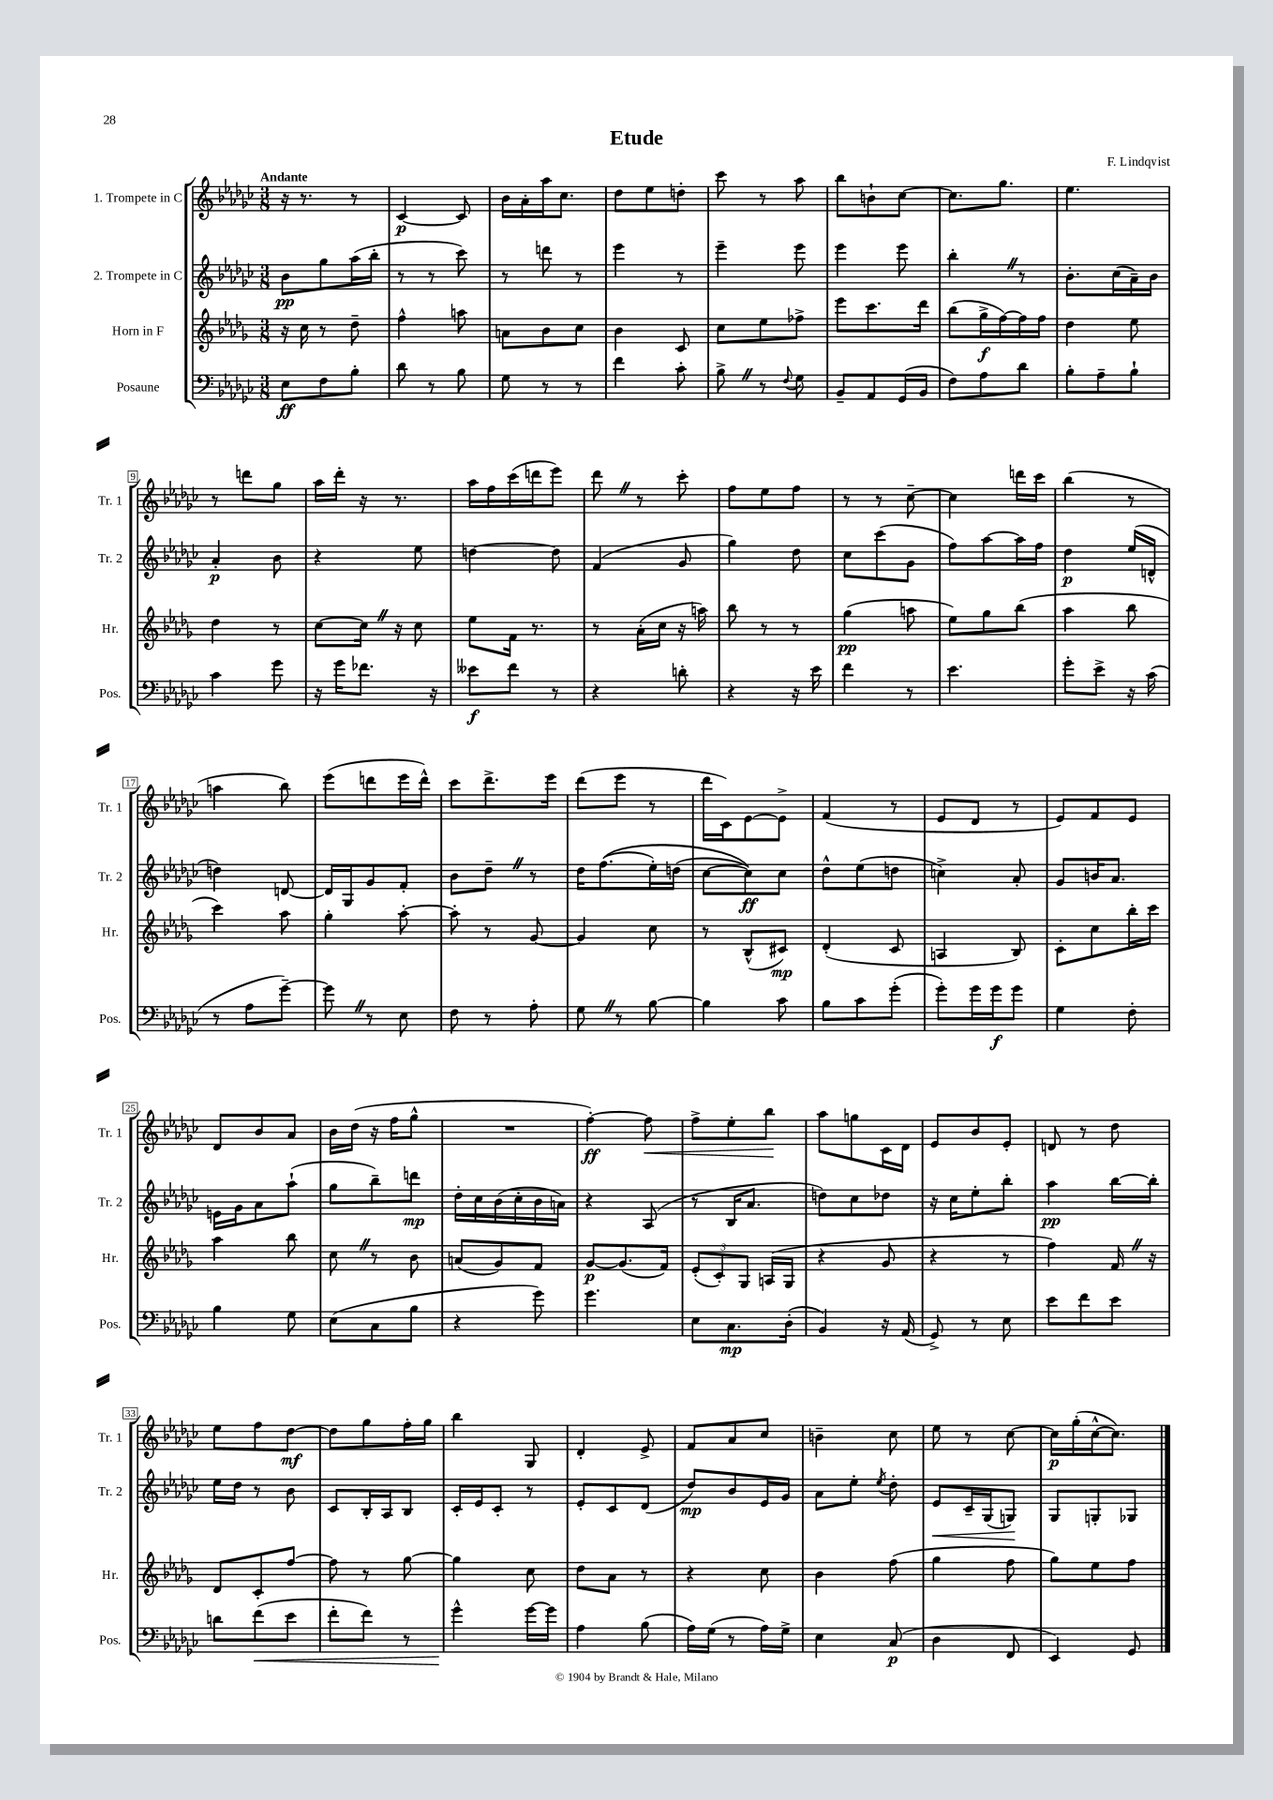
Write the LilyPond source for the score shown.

\header { title = "Etude" composer = "F. Lindqvist" }
<<
\new StaffGroup <<
\new Staff = "s0" \with { instrumentName = "1. Trompete in C" shortInstrumentName = "Tr. 1" } {
    \clef treble \key ges \major \numericTimeSignature \time 3/8 \tempo "Andante"
    \autoBeamOff r16 r8. r8 |
    ces'4~\p ces'8 |
    bes'16[ aes'16-. aes''16 ces''8.] |
    des''8[ ees''8 d''8]-. |
    ces'''8 r8 aes''8 |
    bes''8[ b'8-! ces''8]~ |
    ces''8.[ ges''8.] |
    ees''4. |
    r8 d'''8[ ges''8] |
    aes''16[ des'''16]-. r16 r8. |
    aes''16[ f''16 ces'''16( d'''16 ees'''8]) |
    des'''8 \once \override BreathingSign.text = \markup { \musicglyph "scripts.caesura.straight" } \breathe r8 ces'''8-. |
    f''8[ ees''8 f''8] |
    r8 r8 ces''8~-- |
    ces''4 d'''16[ ces'''16] |
    bes''4( r8 |
    a''4 bes''8) |
    ees'''8[( d'''8 ees'''16 d'''16]-^) |
    ces'''8[ des'''8.-> ees'''16] |
    des'''8[( ees'''8] r8 |
    des'''16[ ces'16) ees'8~ ees'8]-> |
    f'4( r8 |
    ees'8[ des'8] r8 |
    ees'8[) f'8 ees'8] |
    des'8[ bes'8 aes'8] |
    bes'16[ des''16]( r16 f''16[ ges''8]-^ |
    R4. |
    f''4~-.\ff) f''8\< |
    f''8[-> ees''8-. bes''8]\! |
    aes''8[ g''8 ces'16 des'16] |
    ees'8[ bes'8 ees'8]-. |
    d'8 r8 des''8 |
    ees''8[ f''8 des''8]~\mf |
    des''8[ ges''8 f''16-. ges''16] |
    bes''4 ges8 |
    des'4-. ees'8-> |
    f'8[ aes'8 ces''8] |
    b'4-- ces''8 |
    ees''8 r8 ces''8~ |
    ces''16[\p ges''16-.( ces''16~-^ ces''8.]) \bar "|." |
}
\new Staff = "s1" \with { instrumentName = "2. Trompete in C" shortInstrumentName = "Tr. 2" } {
    \clef treble \key ges \major \numericTimeSignature \time 3/8
    \autoBeamOff bes'8[\pp ges''8 aes''16( bes''16]-. |
    r8 r8 ces'''8) |
    r8 d'''8 r8 |
    ees'''4 r8 |
    ees'''4-- ees'''8 |
    ees'''4 ees'''8 |
    bes''4-. \once \override BreathingSign.text = \markup { \musicglyph "scripts.caesura.straight" } \breathe r8 |
    bes'8.[-. ces''16( aes'16--) bes'16] |
    aes'4-.\p bes'8 |
    r4 ees''8 |
    d''4~ d''8 |
    f'4( ges'8 |
    ges''4) des''8 |
    ces''8[ ces'''8( ges'8] |
    f''8[) aes''8~ aes''16 f''16] |
    des''4\p ees''16[( d'16]-^ |
    d''4) d'8~ |
    d'16[ ges16 ges'8 f'8]-. |
    bes'8[ des''8]-- \once \override BreathingSign.text = \markup { \musicglyph "scripts.caesura.straight" } \breathe r8 |
    des''16[ f''8.(\( ees''16-.) d''16]( |
    ces''8[~ ces''8\ff)\) ces''8] |
    des''8[-^ ees''8( d''8] |
    c''4->) aes'8-. |
    ges'8[ b'16 aes'8.] |
    e'16[ ges'16 aes'8 aes''8]-!( |
    ges''8[ bes''8--) d'''8]\mp |
    des''16[-. ces''16 bes'16( ces''16-. bes'16 a'16]) |
    r4 aes8( |
    r8 bes16[ aes'8.] |
    d''8[) ces''8 des''8] |
    r16 ces''16[ ees''8-. bes''8]-. |
    aes''4\pp bes''16[~ bes''16]-. |
    ees''16[ des''16] r8 bes'8 |
    ces'8[ bes16-. aes16 bes8] |
    ces'16[-. ees'16 ces'8]-. r8 |
    ees'8[-. ces'8 des'8]( |
    des''8[\mp) bes'8 ees'16 ges'16] |
    aes'8[ ees''8]-. \acciaccatura { ees''8 } des''8-. |
    ees'8[\< ces'16-- ges16( g8]\!) |
    ges8[ g8-. ges8] \bar "|." |
}
\new Staff = "s2" \with { instrumentName = "Horn in F" shortInstrumentName = "Hr." } {
    \clef treble \key des \major \numericTimeSignature \time 3/8
    \autoBeamOff r16 c''16 r8 des''8-- |
    f''4-^ a''8 |
    a'8[ bes'8 c''8] |
    bes'4 c'8 |
    c''8[ ees''8 fes''8]-> |
    ees'''8[ c'''8. des'''16] |
    bes''8[( ges''16->\f f''16~) f''16 f''16] |
    des''4 ees''8 |
    des''4 r8 |
    c''8[~ c''16] \once \override BreathingSign.text = \markup { \musicglyph "scripts.caesura.straight" } \breathe r16 c''8 |
    ees''8[ f'16] r8. |
    r8 aes'16[-.( c''16] r16 a''16) |
    bes''8 r8 r8 |
    ges''4\pp( a''8 |
    ees''8[) ges''8 bes''8]( |
    aes''4 bes''8 |
    c'''4) aes''8 |
    ges''4-. aes''8~-. |
    aes''8-. r8 ges'8~ |
    ges'4 c''8 |
    r8 bes8[-^( cis'8]\mp) |
    des'4-.( c'8 |
    a4 bes8) |
    c'8[-. c''8 bes''16-. c'''16] |
    aes''4 bes''8 |
    c''8 \once \override BreathingSign.text = \markup { \musicglyph "scripts.caesura.straight" } \breathe r8 bes'8 |
    a'8[( ges'8) f'8] |
    ges'8[~\p ges'8.( f'16]) |
    \tuplet 3/2 { ees'8[-.( c'8-.) ges8] } a16[( ges16] |
    r4 ges'8 |
    r4 r8 |
    f''4) f'16 \once \override BreathingSign.text = \markup { \musicglyph "scripts.caesura.straight" } \breathe r16 |
    des'8[ c'8-. f''8]~ |
    f''8 r8 ges''8~ |
    ges''4 c''8 |
    des''8[ aes'8] r8 |
    r4 c''8 |
    bes'4 f''8( |
    ges''4 f''8 |
    ges''8[) ees''8 f''8] \bar "|." |
}
\new Staff = "s3" \with { instrumentName = "Posaune" shortInstrumentName = "Pos." } {
    \clef bass \key ges \major \numericTimeSignature \time 3/8
    \autoBeamOff ees8[\ff f8 bes8]-. |
    des'8 r8 bes8 |
    ges8 r8 r8 |
    f'4 ces'8-. |
    bes8-> \once \override BreathingSign.text = \markup { \musicglyph "scripts.caesura.straight" } \breathe r8 \appoggiatura { f8 } ges8 |
    bes,8[-- aes,8 ges,16( bes,16] |
    f8[) aes8 des'8] |
    bes8[-. aes8-- bes8]-! |
    ces'4 ges'8 |
    r16 ges'16[ fes'8.] r16 |
    eeses'8[\f f'8] r8 |
    r4 d'8-. |
    r4 r16 ees'16 |
    f'4 r8 |
    ees'4. |
    ges'8[-. ees'8]-> r16 ces'16( |
    r8 aes8[ ges'8]~--) |
    ges'8 \once \override BreathingSign.text = \markup { \musicglyph "scripts.caesura.straight" } \breathe r8 ees8 |
    f8 r8 aes8-. |
    ges8 \once \override BreathingSign.text = \markup { \musicglyph "scripts.caesura.straight" } \breathe r8 bes8~ |
    bes4 ces'8 |
    bes8[ ces'8 ges'8]-.( |
    ges'8[-.) ges'16 ges'16\f ges'8] |
    ges4 f8-. |
    bes4 ges8 |
    ees8[( ces8 bes8] |
    r4 ges'8) |
    ges'4. |
    ees8[ ces8.\mp des16]-.( |
    bes,4) r16 aes,16( |
    ges,8->) r8 ees8 |
    ees'8[ f'8 ees'8] |
    d'8[ f'8\<( ees'8] |
    f'8[-. f'8]) r8 |
    ges'4-^\! ges'16[~ ges'16] |
    aes4 bes8( |
    aes16[) ges16]( r8 aes16[) ges16]-> |
    ees4 ces8\p( |
    des4 f,8 |
    ees,4) ges,8 \bar "|." |
}
>>
>>
